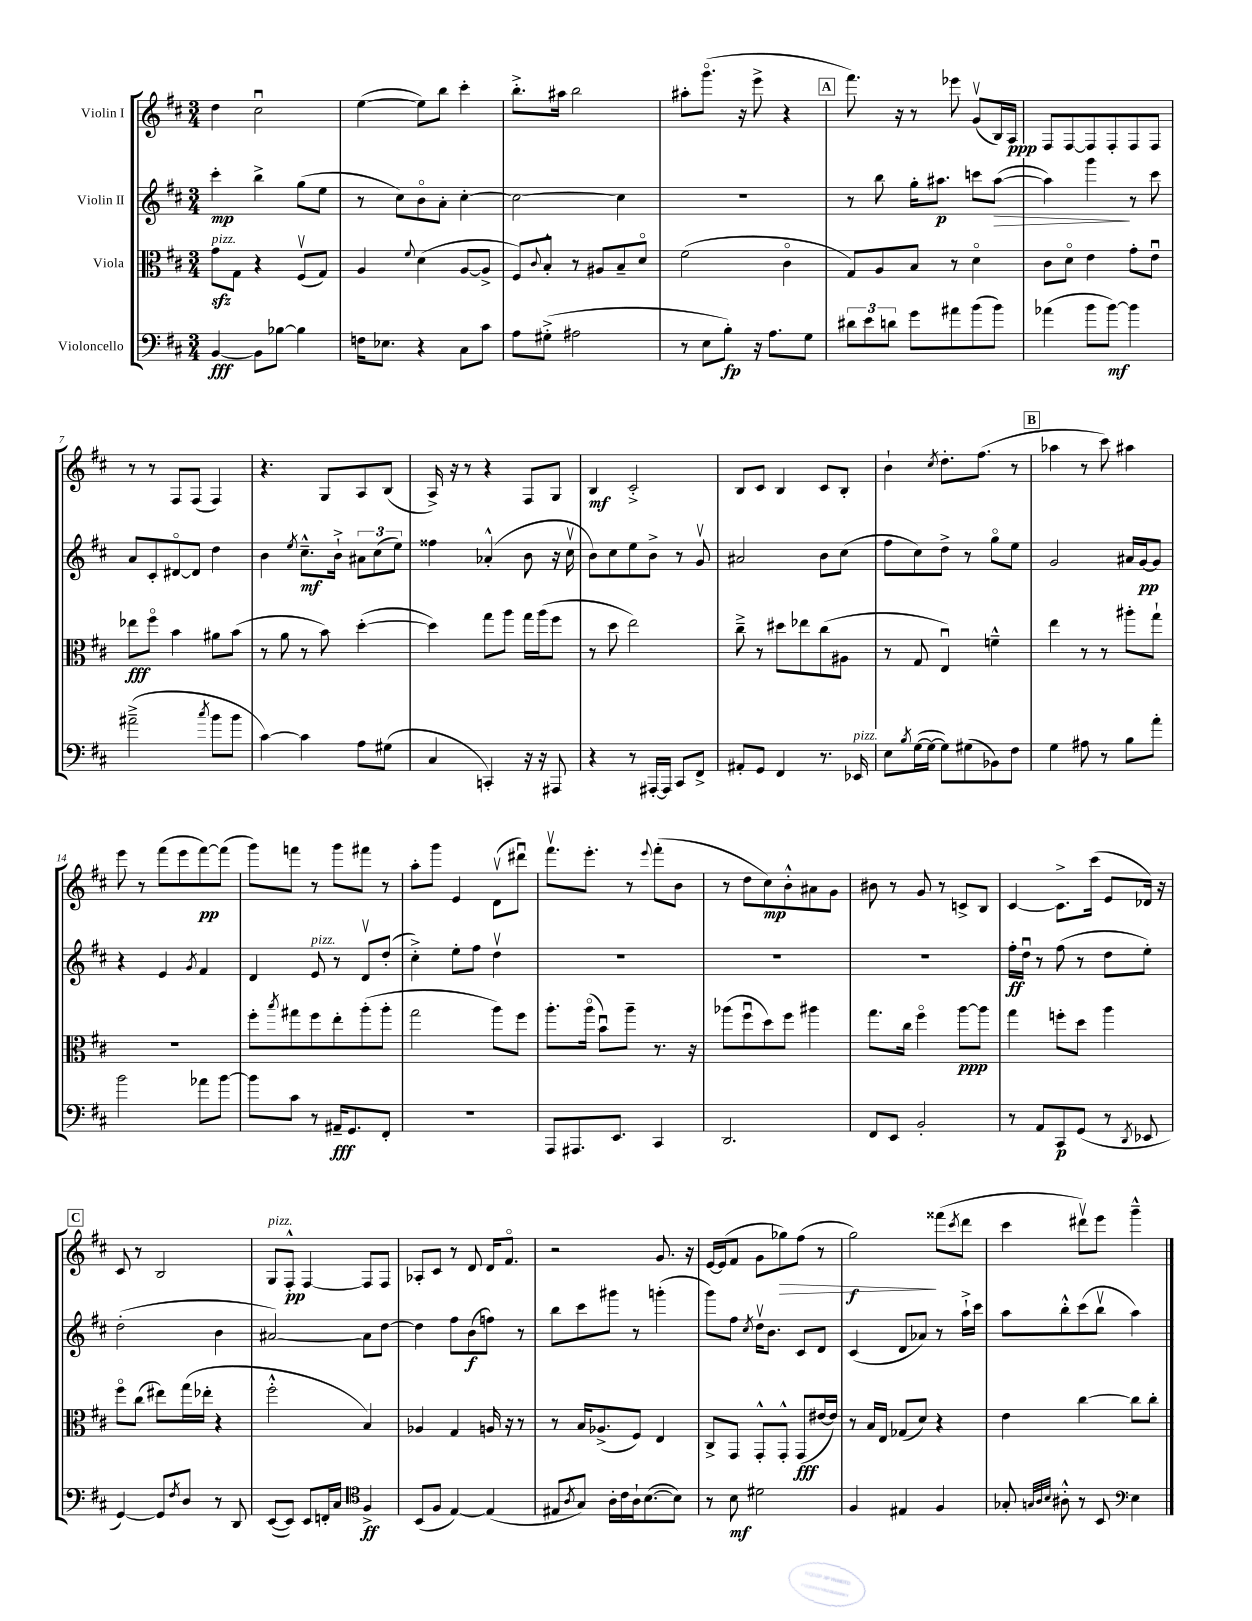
<<
\new StaffGroup <<
\new Staff = "s0" \with { instrumentName = "Violin I" } {
    \clef treble \key d \major \numericTimeSignature \time 3/4
    d''4 cis''2\downbow |
    e''4~( e''8) b''8 cis'''4-. |
    b''8.-.-> ais''16 b''2 |
    ais''8-. g'''8.\flageolet( r16 e'''8-> r4 |
    \mark \markup { \box "A" } fis'''8.) r16 r8 ees'''8 g'8\upbow( b16) a16\ppp |
    fis8 fis8~ fis8 fis8-. fis8 fis8 |
    r8 r8 fis8 fis8( fis4) |
    r4. g8 a8 b8( |
    a16->) r16 r8 r4 fis8 g8 |
    b4\mf cis'2-.-> |
    b8 cis'8 b4 cis'8 b8-. |
    b'4-! \acciaccatura { cis''8 } d''8.-. fis''8.( r8 |
    \mark \markup { \box "B" } aes''4 r8 cis'''8) ais''4 |
    e'''8 r8 fis'''8( e'''8 fis'''8~\pp) fis'''8( |
    g'''8) f'''8 r8 g'''8 fis'''8 r8 |
    a''8-. g'''8 e'4 d'8\upbow( dis'''8\downbow) |
    fis'''8.\upbow e'''8.-. r8 \appoggiatura { e'''8 } fis'''8-.( b'8 |
    r8 d''8 cis''8\mp) b'8-.-^ ais'8 g'8 |
    bis'8 r8 g'8 r8 c'8-> b8 |
    cis'4~ cis'8.-> cis'''16( e'8 des'16) r16 |
    \mark \markup { \box "C" } cis'8 r8 b2 |
    g8^\markup { \italic "pizz." } fis8-.-^\pp fis4~ fis8 fis8 |
    aes8-. cis'8 r8 d'8 d'16 fis'8.\flageolet |
    r2 g'8. r16 |
    e'16~ e'16( fis'8 g'8 ges''8\>) fis''8( r8 |
    g''2\f\!) fisis'''8( \acciaccatura { cis'''8 } d'''8 |
    cis'''4 dis'''8\upbow) e'''8 g'''4---^ \bar "|." |
}
\new Staff = "s1" \with { instrumentName = "Violin II" } {
    \clef treble \key d \major \numericTimeSignature \time 3/4
    cis'''4-.\mp b''4-> g''8( e''8 |
    r8 cis''8) b'8\flageolet a'8-. cis''4~-. |
    cis''2~ cis''4 |
    R2. |
    \mark \markup { \box "A" } r8 b''8 g''16-. ais''8.\p c'''8 ais''8~\>( |
    ais''4) g'''4\! r8 cis'''8 |
    a'8 cis'8-. dis'8~\flageolet dis'8 d''4 |
    b'4 \acciaccatura { e''8 } cis''8.---^\mf b'16-!-> \tuplet 3/2 { ais'8 cis''8( e''8) } |
    fisis''4 aes'4-.-^( b'8 r16 cis''16\upbow |
    b'8) cis''8 e''8 b'8-> r8 g'8\upbow |
    ais'2 b'8 cis''8( |
    fis''8 cis''8) d''8-> r8 g''8\flageolet e''8 |
    \mark \markup { \box "B" } g'2 ais'16 g'16~\pp g'8 |
    r4 e'4 \acciaccatura { g'8 } fis'4 |
    d'4 e'8^\markup { \italic "pizz." } r8 d'8\upbow d''8-.( |
    cis''4-.->) e''8-. fis''8 d''4\upbow |
    R2. |
    R2. |
    R2. |
    fis''16-.\ff d''16\downbow r8 fis''8( r8 d''8 e''8-.) |
    \mark \markup { \box "C" } d''2-.( b'4 |
    ais'2~) ais'8 d''8~ |
    d''4 fis''8 b'8\f( f''8) r8 |
    b''8 cis'''8 gis'''8 r8 g'''4-.( |
    g'''8) fis''8 \acciaccatura { cis''8 } d''16\upbow b'8. cis'8 d'8 |
    cis'4( d'8 aes'8) r8 a''16-!-> cis'''16 |
    a''8 b''8-.-^ cis'''8( b''8\upbow a''4) \bar "|." |
}
\new Staff = "s2" \with { instrumentName = "Viola" } {
    \clef alto \key d \major \numericTimeSignature \time 3/4
    g'8\sfz^\markup { \italic "pizz." } g8 r4 fis8\upbow( g8) |
    a4 \appoggiatura { fis'8 } d'4( a8~ a8-> |
    fis8) \appoggiatura { cis'8 } b8-.-^ r8 ais8 b8-- d'8\flageolet |
    fis'2( cis'4\flageolet |
    \mark \markup { \box "A" } g8) a8 b8 r8 d'4\flageolet |
    cis'8 d'8\flageolet e'4 g'8-. e'8\downbow |
    ees''8\fff fis''8\flageolet b'4 ais'8 b'8( |
    r8 a'8 r8 b'8) d''4~-.( |
    d''4) g''8 a''8 g''16 a''16( fis''8 |
    r8 d''8 e''2) |
    cis''8---> r8 dis''8 ees''8 cis''8( ais8 |
    r8 g8 e4\downbow) f'4---^ |
    \mark \markup { \box "B" } e''4 r8 r8 ais''8-. g''8-! |
    R2. |
    fis''8-. \acciaccatura { b''8 } gis''8 fis''8 e''8-. a''8-.( a''8-. |
    g''2 a''8) fis''8 |
    a''8.-. a''16\flageolet( b'8\downbow) a''8-- r8. r16 |
    aes''8( fis''8\downbow d''8) fis''8 ais''4 |
    g''8. cis''16 fis''4\flageolet a''8~\ppp a''8 |
    g''4 f''8-. d''8 a''4 |
    \mark \markup { \box "C" } fis''8\flageolet cis''8( eis''8) g''16( ees''16-. r4 |
    fis''2-.-^ b4) |
    aes4 g4 a16 r16 r8 |
    r8 b16 aes8.->( fis8) e4 |
    cis8-> g,8 g,8-.-^ g,8-.-^ g,8\fff( eis'16~ eis'16) |
    r8 b16 e16 ges8( d'8) r4 |
    e'4 cis''4~ cis''8 cis''8-. \bar "|." |
}
\new Staff = "s3" \with { instrumentName = "Violoncello" } {
    \clef bass \key d \major \numericTimeSignature \time 3/4
    b,4~\fff b,8 bes8~ bes4 |
    f16 ees8. r4 cis8 cis'8 |
    a8 gis8-.->( ais2 |
    r8 e8 b8-.\fp) r16 a8. g8 |
    \mark \markup { \box "A" } \tuplet 3/2 { dis'8 e'8 d'8 } g'8 ais'8 b'8( b'8) |
    aes'4( b'8 b'8~\mf) b'4 |
    ais'2--->( \acciaccatura { cis''8 } b'8 b'8 |
    cis'4~) cis'4 a8 gis8( |
    cis4 c,4-.) r16 r16 ais,,8 |
    r4 r8 ais,,16~-. ais,,16 cis,8 fis,8-> |
    ais,8-. g,8 fis,4 r8. ees,16^\markup { \italic "pizz." } |
    e8 \acciaccatura { b8 } g16~( g16~ g8) gis8( bes,8) fis8 |
    \mark \markup { \box "B" } g4 ais8 r8 b8 a'8-. |
    b'2 aes'8 b'8~ |
    b'8 cis'8 r8 ais,16--\fff g,8. fis,8-. |
    R2. |
    a,,8 ais,,8. e,8. cis,4 |
    d,2. |
    fis,8 e,8 b,2-. |
    r8 a,8 cis,8\p g,8( r8 \acciaccatura { d,8 } ees,8 |
    \mark \markup { \box "C" } g,4~) g,8 \acciaccatura { fis8 } d8 r8 d,8 |
    e,8~( e,8) e,8 f,16-. cis16 \clef tenor fis4->\ff |
    b,8( fis8 e4~) e4( |
    eis8 \acciaccatura { a8 } g8) a16-. cis'16 a16-! b8.~( b8) |
    r8 b8\mf dis'2 |
    fis4 eis4 fis4 |
    ges8-. \grace { g32 a32 b32 } ais8-.-^ r8 b,8 \clef bass e4 \bar "|." |
}
>>
>>
